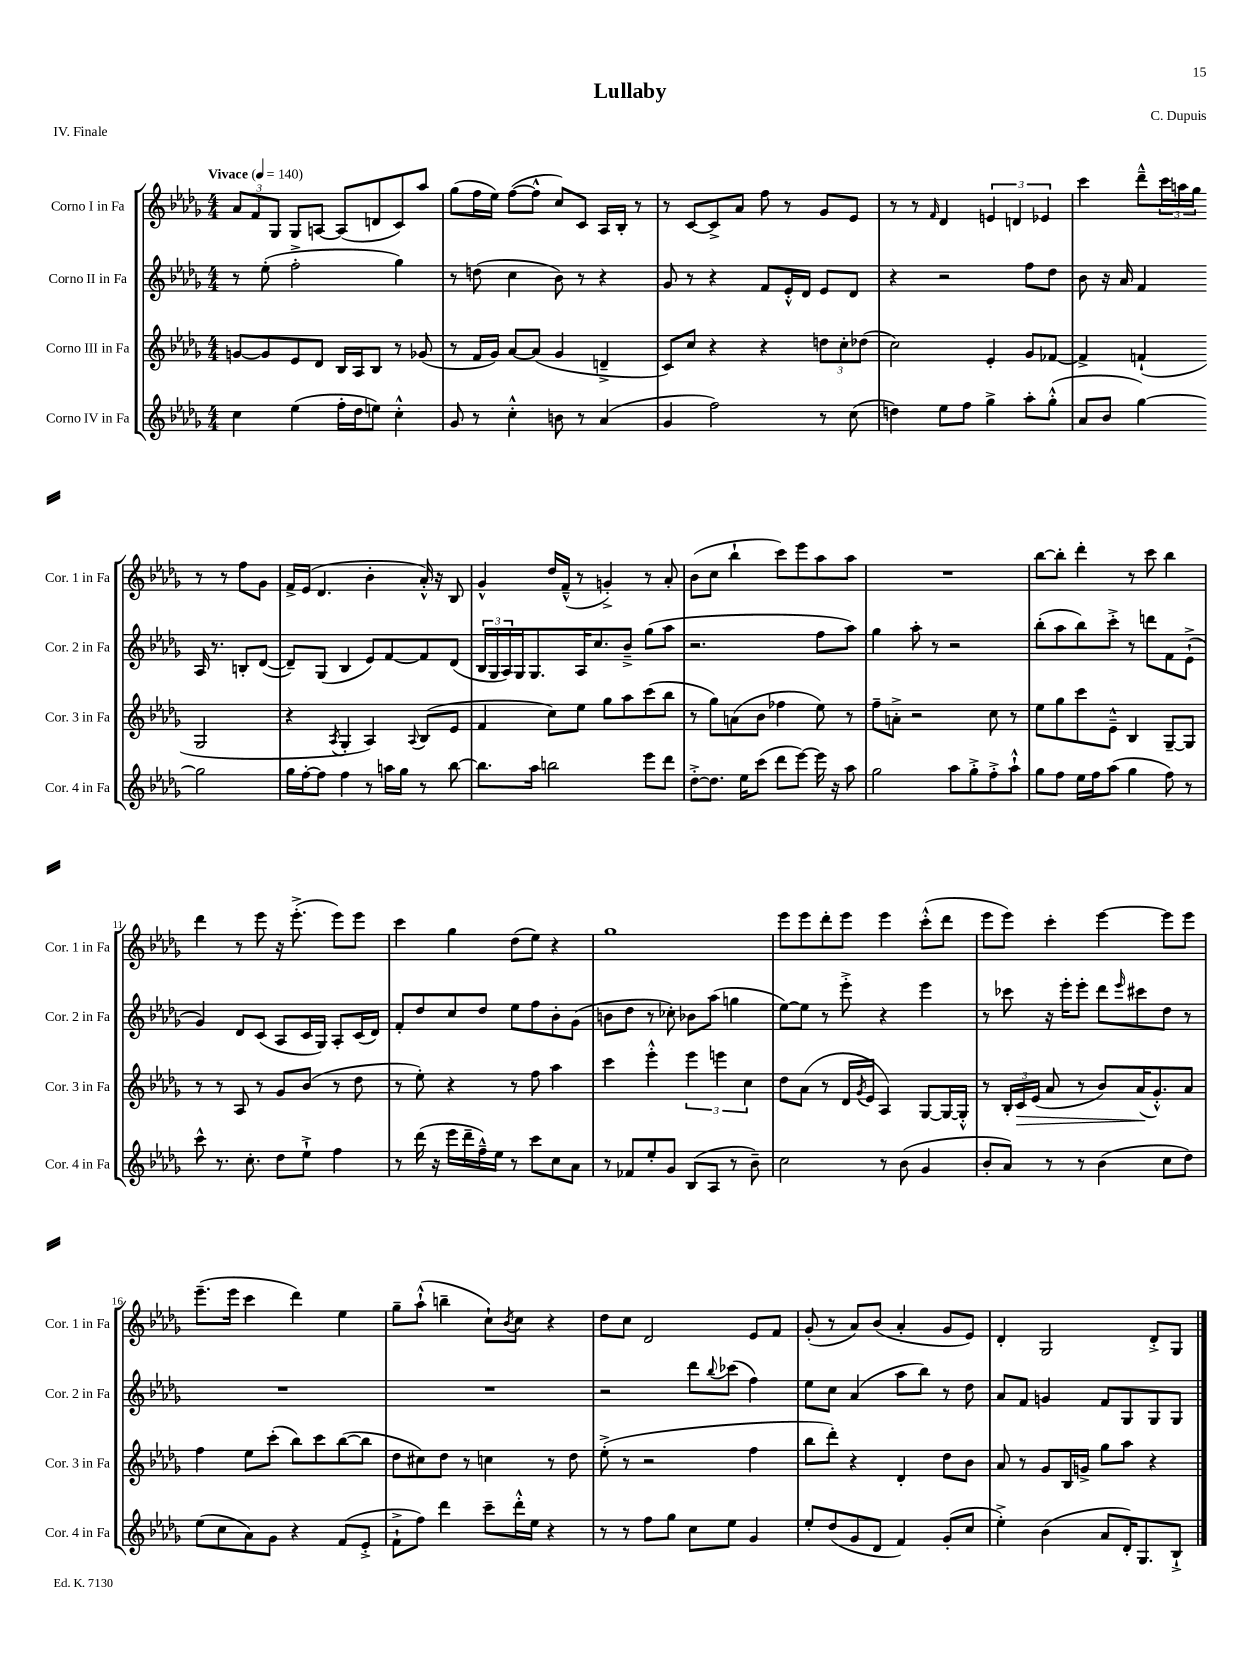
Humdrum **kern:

**kern	**kern	**kern	**kern
*staff4	*staff3	*staff2	*staff1
*clefG2	*clefG2	*clefG2	*clefG2
*k[b-e-a-d-g-]	*k[b-e-a-d-g-]	*k[b-e-a-d-g-]	*k[b-e-a-d-g-]
*M4/4	*M4/4	*M4/4	*M4/4
*MM140	*MM140	*MM140	*MM140
4cc\	[8g/L	8r	12a-/L
.	.	.	12f/
.	8g/]	(8ee-'\	.
.	.	.	12G-/J
(4ee-\	8e-/	2ff'^\	8G-/L
.	8d-/J	.	[8A/J
16ff'\LL	16B-/LL	.	(8A/]L
16dd-\J	16A-/J	.	.
8ee\J)	8B-/J	.	8d/
4cc'^^\	8r	4gg-\)	8c/)
.	(8g-/	.	8aa-/J
=	=	=	=
8g-/	8r	8r	(8gg-\L
8r	16f/LL	(8dd\	16ff\L
.	16g-/JJ)	.	16ee-\JJ)
4cc'^^\	[8a-/L	4cc\	([8ff\L
.	(8a-/]J	.	8ff^^\]J
8b\	4g-/	8b-\)	8cc/L)
8r	.	8r	8c/J
(4a-/	4d~^/	4r	16A-/LL
.	.	.	16B-'/JJ
.	.	.	8r
=	=	=	=
4g-/	8c/L)	8g-/	8r
.	8cc/J	8r	[8c/L
2ff\)	4r	4r	8c^/]
.	.	.	8a-/J
.	4r	8f/L	8ff\
.	.	16e-'^^/L	8r
.	.	16d-/JJ	.
8r	12dd\L	8e-/L	8g-/L
.	12cc'\	.	.
(8cc\	.	8d-/J	8e-/J
.	(12dd-\J	.	.
=	=	=	=
4dd\)	2cc\)	4r	8r
.	.	.	8r
.	.	.	16qqf/
8ee-\L	.	2r	4d-/
8ff\J	.	.	.
4gg-^\	4e-'/	.	6e/
.	.	.	6d/
8aa-'\L	8g-/L	8ff\L	.
.	.	.	6e-/
(8gg-'^^\J	[8f-/J	8dd-\J	.
=	=	=	=
8a-/L	4f-^/]	8b-\	4ccc\
8b-/J	.	16r	.
.	.	16a-/	.
[4gg-\)	(4f`/	4f/	8ddd-~^^\L
.	.	.	24ccc\L
.	.	.	24aa\
.	.	.	24gg-\JJ
2gg-\]	2G-/	16A-/	8r
.	.	8.r	.
.	.	.	8r
.	.	8B'/L	8ff\L
.	.	([8d-/J	8g-\J
=	=	=	=
16gg-\LL	4r	8d-~/]L)	16f^/LL
[16ff'\J	.	.	(16e-/JJ
8ff\]J	.	(8G-/J	4.d-/
.	8qA-/	.	.
4ff\	4G-'/	4B-/	.
8r	4A-/)	8e-/L)	4b-'\
16aa\LL	.	[8f/	.
16gg-\JJ	.	.	.
.	8qqA-/	.	.
8r	(8B-/L	8f/]	16a-'^^/)
.	.	.	16r
[8bb-\	8e-/J	(8d-/J	8B-/
=	=	=	=
8.bb-\]L	4f/	24B-/LL	4g-^^/
.	.	24G-/	.
.	.	24A-/)	.
.	.	16G-/J	.
16aa-\Jk	.	8.G-/	.
2bb\	8cc\L)	.	16dd-/LL
.	.	.	(16f~^^/JJ
.	8ee-\J	16A-/K	8r
.	.	8.cc/	.
.	8gg-\L	.	4g'^/)
.	8aa-\	8b-~^/J	.
8eee-\L	(8ccc\	(8gg-\L	8r
8ddd-\J	8bb-\J	8aa-\J	8a-'/
=	=	=	=
[8dd-'^\L	8r	2.r	(8b-\L
8.dd-\]J	8gg-\L)	.	8cc\J
.	(8a\	.	4bb-`\
16ee-\LK	.	.	.
(8ccc\J	8b-\J	.	.
8ddd-\L	4ff-\	.	8ccc\L)
[8eee-\J)	.	.	8eee-\
16eee-\]	8ee-\)	8ff\L	8aa-\
16r	.	.	.
8aa-\	8r	8aa-\J)	8aa-\J
=	=	=	=
2gg-\	8ff~\L	4gg-\	1r
.	8a'^\J	.	.
.	2r	8aa-'\	.
.	.	8r	.
8aa-\L	.	2r	.
8gg-'^\	.	.	.
8ff'^\	8cc\	.	.
8aa-`^^\J	8r	.	.
=	=	=	=
8gg-\L	8ee-\L	(8bb-'\L	[8bb-\L
8ff\J	8gg-\	8aa-\	8bb-'\]J
16ee-\LL	8ccc\	8bb-\)	4ddd-'\
16ff\J	.	.	.
(8aa-\J	8e-~^^\J	8ccc'^\J	.
4gg-\	4B-/	8r	8r
.	.	8ddd\L	8ccc\
8ff\)	[8G-~/L	8f\	4bb-\
8r	8G-/]J	(8e-`^\J	.
=	=	=	=
8ccc^^\	8r	4g-/)	4ddd-\
8.r	8r	.	.
.	8A-/	8d-/L	8r
8.cc'\	.	.	.
.	8r	(8c/J	8eee-\
8dd-\L	8g-/L	8A-/L	16r
.	.	.	(8.eee-'^\
8ee-`^\J	(8b-/J	16c/L	.
.	.	16G-/JJ)	.
4ff\	8r	8A-'/L	8eee-\L)
.	8dd-\	(16c/L	8eee-\J
.	.	16d-/JJ)	.
=	=	=	=
8r	8r	8f'/L	4ccc\
(16ddd-\	8ee-'\)	8dd-/	.
16r	.	.	.
16eee-\LL	4r	8cc/	4gg-\
16ddd-~\	.	.	.
16ff~^^\)	.	8dd-/J	.
16ee-\JJ	.	.	.
8r	8r	8ee-\L	(8dd-\L
8ccc\L	8ff\	8ff\	8ee-\J)
8cc\	4aa-\	8b-'\	4r
8a-\J	.	(8g-\J	.
=	=	=	=
8r	4ccc\	8b\L	1gg-
8f-/L	.	8dd-\J	.
8ee-'/	4eee-'^^\	8r	.
8g-/J	.	8cc-'\)	.
(8B-/L	6eee-\	8b-\L	.
8A-/J	.	(8aa-\J	.
.	6eee\	.	.
8r	.	4gg\	.
.	6cc\	.	.
8b-~\)	.	.	.
=	=	=	=
2cc\	8dd-\L	[8ee-\L)	8eee-\L
.	(8a-\J	8ee-\]J	8eee-\
.	8r	8r	8ddd-'\
.	16d-/LL	8eee-'^\	8eee-\J
.	8qg-/	.	.
.	16e-/JJ	.	.
8r	4A-/)	4r	4eee-\
(8b-\	.	.	.
4g-/	[8G-/L	4eee-\	(8ccc'^^\L
.	16G-/_L	.	8ddd-\J
.	16G-'^^/]JJ	.	.
=	=	=	=
8b-'/L	8r	8r	8eee-\L
8a-/J)	24B-'/LL	8ccc-\	8eee-\J)
.	24c/	.	.
.	(24e-/JJ	.	.
8r	8a-/	16r	4ccc'\
.	.	16eee-'\LK	.
8r	8r	8eee-'\J	.
(4b-\	8b-/L)	8ddd-\L	[4eee-\
.	.	16qqeee-/	.
.	(16a-/K	8ccc#\	.
.	8.g-'^^/)	.	.
8cc\L	.	8dd-\J	8eee-\]L
8dd-\J)	8a-/J	8r	8eee-\J
=	=	=	=
(8ee-\L	4ff\	1r	(8.eee-~\L
8cc\	.	.	.
.	.	.	16eee-\Jk
8a-\)	8ee-\L	.	4ccc\
8g-\J	(8ccc'\J	.	.
4r	8bb-\L)	.	4ddd-\)
.	8ccc\	.	.
(8f/L	([8bb-\	.	4ee-\
8e-'^/J	8bb-\]J	.	.
=	=	=	=
8f`^\L	8dd-\L	1r	8gg-~\L
8ff\J)	8cc#\)	.	(8aa-`^^\J
4ddd-\	8dd-\J	.	4bb~\
.	8r	.	.
8ccc~\L	4cc\	.	8cc`\L)
.	.	.	8qb-/
16ddd-'^^\L	.	.	8cc\J
16ee-\JJ	.	.	.
4r	8r	.	4r
.	8dd-\	.	.
=	=	=	=
8r	(8ee-'^\	2r	8dd-\L
8r	8r	.	8cc\J
8ff\L	2r	.	2d-/
8gg-\J	.	.	.
8cc\L	.	8ddd-\L	.
.	.	8qqbb-/	.
8ee-\J	.	(8ccc-\J	.
4g-/	4ff\	4ff\)	8e-/L
.	.	.	8f/J
=	=	=	=
8ee-'/L	8bb-\L	8ee-\L	(8g-'/
(8dd-/	8ddd-'\J)	8cc\J	8r
8g-/	4r	(4a-/	8a-/L)
8d-/J	.	.	(8b-/J
4f/)	4d-'/	8aa-\L	4a-'/
.	.	8bb-\J)	.
(8g-'/L	8dd-\L	8r	8g-/L
8cc/J	8b-\J	8dd-\	8e-/J)
=	=	=	=
4ee-'^\)	8a-/	8a-/L	4d-'/
.	8r	8f/J	.
(4b-\	8g-/L	4g/	2G-/
.	16B-/L	.	.
.	16g^/JJ	.	.
8a-/L	8gg-\L	8f/L	.
16d-'/K)	8aa-\J	8G-/	.
8.G-/	.	.	.
.	4r	8G-/	8d-'^/L
8B-`^/J	.	8G-/J	8G-/J
==	==	==	==
*-	*-	*-	*-
